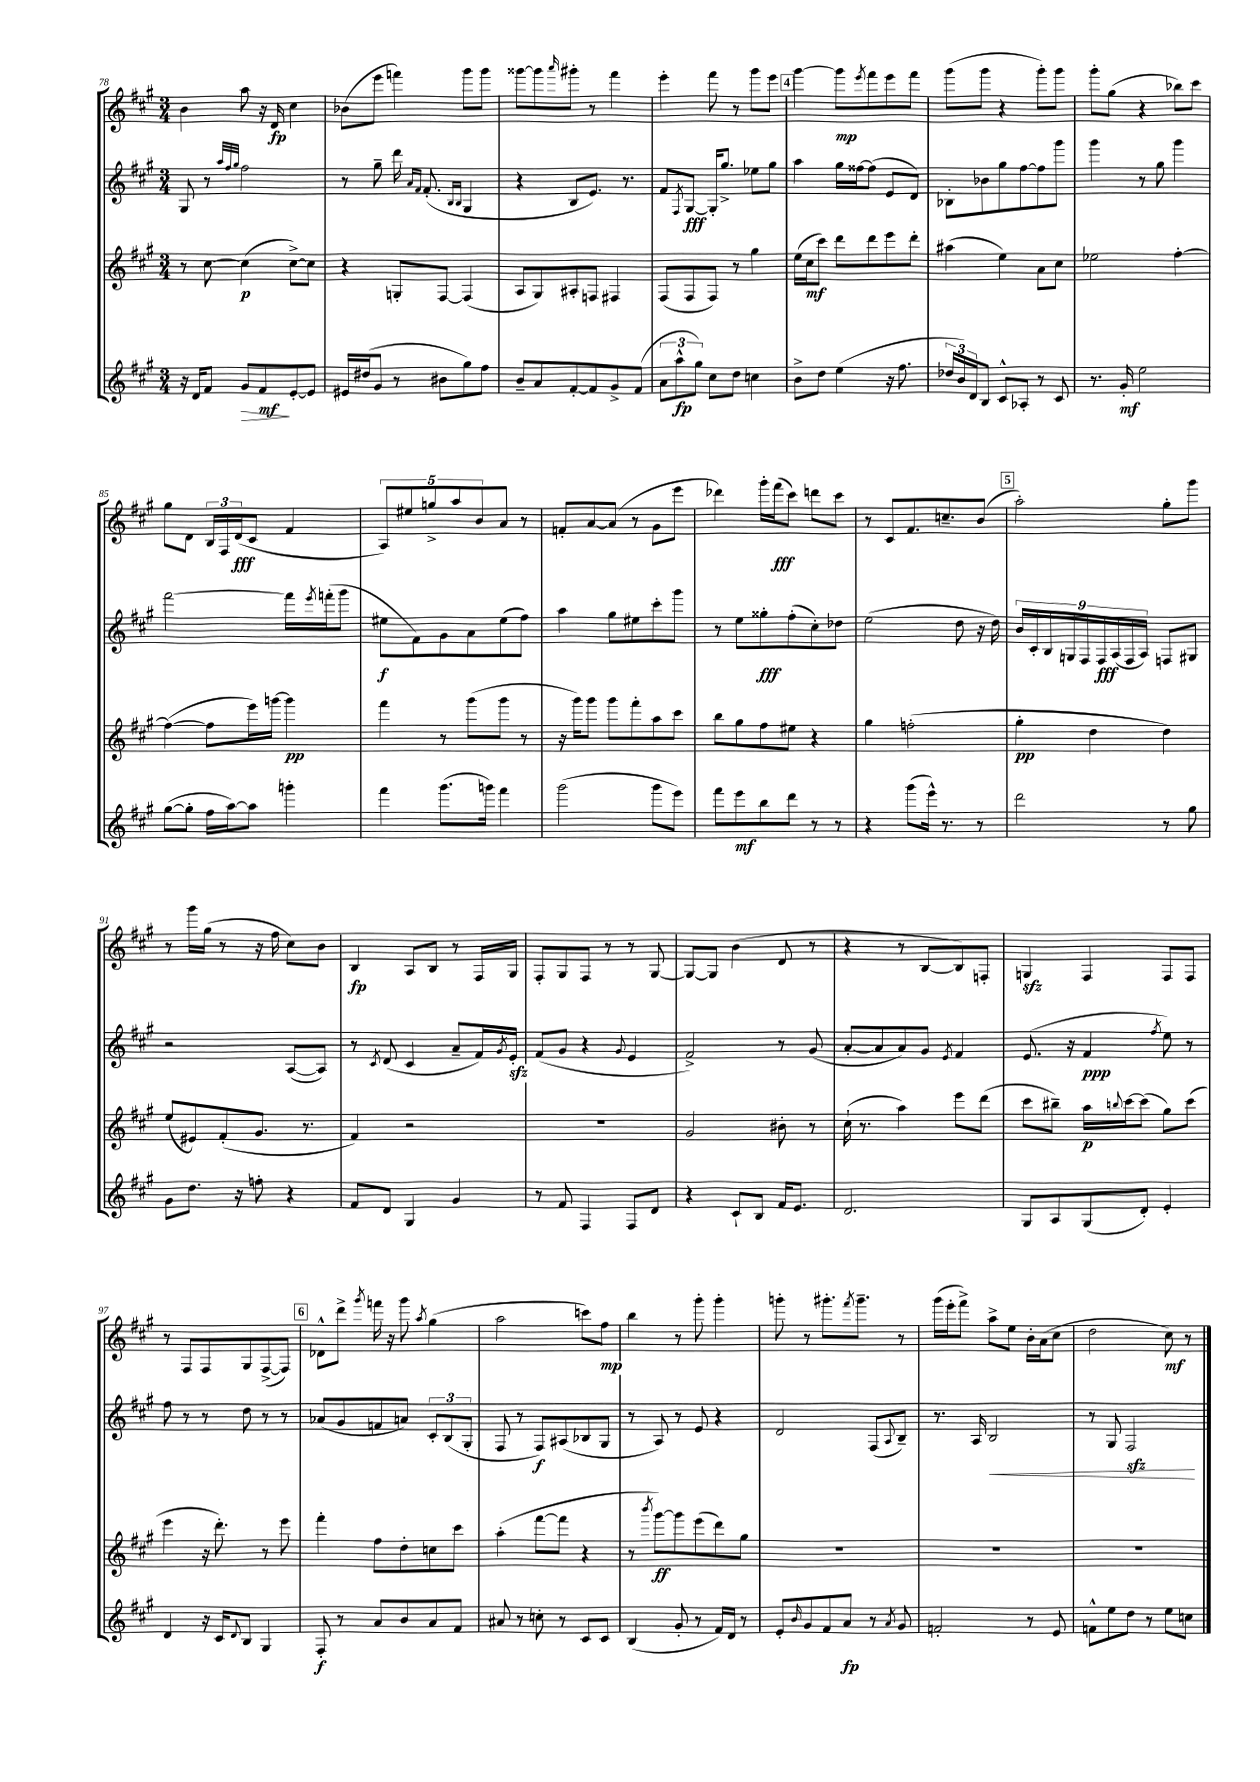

**kern	**dynam	**kern	**dynam	**kern	**dynam	**kern	**dynam
*part4	*part4	*part3	*part3	*part2	*part2	*part1	*part1
*staff4	*staff4	*staff3	*staff3	*staff2	*staff2	*staff1	*staff1
*clefG2	*	*clefG2	*	*clefG2	*	*clefG2	*
*k[f#c#g#]	*	*k[f#c#g#]	*	*k[f#c#g#]	*	*k[f#c#g#]	*
*M3/4	*	*M3/4	*	*M3/4	*	*M3/4	*
=78	=78	=78	=78	=78	=78	=78	=78
16r	.	8r	.	8G#/	.	4b\	.
16d/KL	.	.	.	.	.	.	.
8f#/J	.	[8cc#\	.	8r	.	.	.
.	.	.	.	32qqaa/LLL	.	.	.
.	.	.	.	32qqff#/	.	.	.
.	.	.	.	32qqgg#/JJJ	.	.	.
!	!LO:HP:b	!	!	!	!	!	!
8g#/L	>	(4cc#\]	p	2ff#\	.	8aa\	.
8f#/	mf	.	.	.	.	16r	.
.	.	.	.	.	.	16d/	fp
[8e'/	]	[8cc#^\L)	.	.	.	4cc#\	.
8e/J]	.	8cc#\J]	.	.	.	.	.
=79	=79	=79	=79	=79	=79	=79	=79
16e#X/LL	.	4r	.	8r	.	(8b-X\L	.
(16dd#X/J	.	.	.	.	.	.	.
8g#/J	.	.	.	8gg#~\	.	8eee\J	.
8r	.	8Gn'/L	.	16ddd\	.	4fffn\)	.
.	.	.	.	16qqa/LL	.	.	.
.	.	.	.	16qqf#/JJ	.	.	.
.	.	.	.	(8.f#'/	.	.	.
8b#X\L	.	[8F#/J	.	.	.	.	.
.	.	.	.	16qqB/LL	.	.	.
.	.	.	.	16qqB/JJ	.	.	.
8gg#\)	.	(4F#/]	.	4G#/	.	8ggg#\L	.
8ff#\J	.	.	.	.	.	8ggg#\J	.
=80	=80	=80	=80	=80	=80	=80	=80
8b~/L	.	8A/L	.	4r	.	[8ggg##X\L	.
8a/	.	8G#/)	.	.	.	8ggg##\]	.
.	.	.	.	.	.	16qqaaa/	.
[8f#'/	.	8A#X'/	.	8B/L	.	8ggg#X'\J	.
8f#/]	.	8Fn/J	.	8.e/J)	.	8r	.
8g#^/	.	4F#X/	.	.	.	4fff#\	.
.	.	.	.	8.r	.	.	.
(8f#/J	.	.	.	.	.	.	.
=81	=81	=81	=81	=81	=81	=81	=81
12a\L	.	(8F#/L	.	8f#/L	.	4eee'\	.
12aa^^\	fp	.	.	.	.	.	.
.	.	.	.	8qF#/	.	.	.
.	.	8F#/	.	[8G#/J	fff	.	.
12gg#\J)	.	.	.	.	.	.	.
8cc#\L	.	8F#/J)	.	16G#'/KL]	.	8fff#\	.
.	.	.	.	8.gg#^/J	.	.	.
8dd\J	.	8r	.	.	.	8r	.
4ccn\	.	4gg#\	.	8ee-X\L	.	8ggg#\L	.
.	.	.	.	8gg#\J	.	8eee\J	.
!!LO:REH:place=s1:t=4
=82	=82	=82	=82	=82	=82	=82	=82
8b^\L	.	(16ee\LL	.	4aa\	.	[4ggg#\	.
.	.	16cc#\J	mf	.	.	.	.
8dd\J	.	8ccc#\J)	.	.	.	.	.
(4ee\	.	8ddd\L	.	16gg#\LL	.	8ggg#\L]	mp
.	.	.	.	[16ff##X\J	.	.	.
.	.	.	.	.	.	8qeee/	.
.	.	8ddd\	.	(8ff##\J]	.	8fff#\	.
16r	.	8eee\	.	8e/L	.	8eee\	.
8.ff#\	.	.	.	.	.	.	.
.	.	8ddd'\J	.	8d/J)	.	8fff#\J	.
=83	=83	=83	=83	=83	=83	=83	=83
24dd-X/LL	.	(4aa#X\	.	8B-X'\L	.	(8ggg#\L	.
24b/)	.	.	.	.	.	.	.
24d/J	.	.	.	.	.	.	.
8B/J	.	.	.	8b-X\	.	8ggg#\J	.
8c#^^/L	.	4ee\)	.	8gg#\	.	4r	.
8A-X'/J	.	.	.	[8ff#\	.	.	.
8r	.	8a\L	.	8ff#\]	.	8ggg#'\L)	.
8c#/	.	8cc#\J	.	8ggg#\J	.	8ggg#\J	.
=84	=84	=84	=84	=84	=84	=84	=84
8.r	.	2ee-X\	.	4ggg#\	.	8ggg#'\L	.
.	.	.	.	.	.	(8gg#\J	.
16g#'/	mf	.	.	.	.	.	.
2ee\	.	.	.	8r	.	4r	.
.	.	.	.	8gg#\	.	.	.
.	.	[4ff#'\	.	4ggg#\	.	8bb-X\L)	.
.	.	.	.	.	.	8ccc#\J	.
!!LO:LB:g=z
=85	=85	=85	=85	=85	=85	=85	=85
([8gg#\L	.	(4ff#\_	.	[2fff#\	.	8gg#\L	.
8gg#'\J]	.	.	.	.	.	8d\J	.
16ff#\LL	.	8ff#\L]	.	.	.	24B/LL	.
.	.	.	.	.	.	24F#/	.
[16aa\J)	.	.	.	.	.	.	.
.	.	.	.	.	.	(24d/J	fff
8aa\J]	.	16eee\L)	.	.	.	8c#/J	.
.	.	[16gggn\JJ	.	.	.	.	.
4gggn'\	.	4ggg\]	pp	16fff#\LL]	.	4f#/	.
.	.	.	.	8qeee/	.	.	.
.	.	.	.	(16fffn'\J	.	.	.
.	.	.	.	8ggg#\J	.	.	.
=86	=86	=86	=86	=86	=86	=86	=86
4fff#\	.	4fff#\	.	8ee#X\L	f	10A/L)	.
.	.	.	.	.	.	10ee#X/	.
.	.	.	.	8f#\)	.	.	.
.	.	.	.	.	.	10ggn^/	.
(8.ggg#\L	.	8r	.	8g#\	.	.	.
.	.	.	.	.	.	10aa/	.
.	.	(8ggg#\L	.	8a\	.	.	.
.	.	.	.	.	.	10b/	.
16gggn\Jk)	.	.	.	.	.	.	.
4fff#\	.	8ggg#\J	.	(8ee#\	.	8a/J	.
.	.	8r	.	8ff#\J)	.	8r	.
=87	=87	=87	=87	=87	=87	=87	=87
(2ggg#\	.	16r	.	4aa\	.	8fn'/L	.
.	.	16ggg#\KL)	.	.	.	.	.
.	.	8ggg#\J	.	.	.	[8a/	.
.	.	8ggg#\L	.	8gg#\L	.	(8a/J]	.
.	.	8fff#'\	.	8ee#X\	.	8r	.
8ggg#\L	.	8aa\	.	8ccc#'\	.	8g#\L	.
8eee\J)	.	8ccc#\J	.	8ggg#\J	.	8eee\J	.
=88	=88	=88	=88	=88	=88	=88	=88
8fff#\L	.	8bb\L	.	8r	.	4ddd-X\)	.
8eee\	mf	8gg#\	.	8ee\L	.	.	.
8bb\	.	8ff#\	.	8gg##X'\	fff	16ggg#'\LL	.
.	.	.	.	.	.	(16fff#\J	fff
8ddd\J	.	8ee#X\J	.	(8ff#'\	.	8ccc#\J)	.
8r	.	4r	.	8cc#'\)	.	8dddn\L	.
8r	.	.	.	8dd-X\J	.	8ccc#\J	.
=89	=89	=89	=89	=89	=89	=89	=89
4r	.	4gg#\	.	(2ee\	.	8r	.
.	.	.	.	.	.	8c#/L	.
(8ggg#\L	.	(2ffn'\	.	.	.	8.f#/	.
16eee^^\Jk)	.	.	.	.	.	.	.
8.r	.	.	.	.	.	8.ccn~/	.
.	.	.	.	8dd\	.	.	.
8r	.	.	.	16r	.	(8b/J	.
.	.	.	.	16dd\)	.	.	.
!!LO:REH:place=s1:t=5
=90	=90	=90	=90	=90	=90	=90	=90
2ddd\	.	4gg#'\	pp	18b/LL	.	2aa'\)	.
.	.	.	.	18c#'/	.	.	.
.	.	.	.	18B/	.	.	.
.	.	.	.	18Gn/	.	.	.
.	.	.	.	18F#/	.	.	.
.	.	4dd\	.	.	.	.	.
.	.	.	.	18F#/	fff	.	.
.	.	.	.	(18A/	.	.	.
.	.	.	.	18F#/	.	.	.
.	.	.	.	18A/JJ)	.	.	.
8r	.	4dd\)	.	8Fn/L	.	8gg#'\L	.
8gg#\	.	.	.	8G#X/J	.	8ggg#\J	.
!!LO:LB:g=z
=91	=91	=91	=91	=91	=91	=91	=91
8g#\L	.	(8ee/L	.	2r	.	8r	.
8.dd\J	.	8e#X/)	.	.	.	16ggg#\LL	.
.	.	.	.	.	.	(16gg#\JJ	.
.	.	(8f#'/	.	.	.	8r	.
16r	.	.	.	.	.	.	.
8ffn'\	.	8.g#/J	.	.	.	16r	.
.	.	.	.	.	.	16ff#\	.
4r	.	.	.	([8A/L	.	8cc#\L)	.
.	.	8.r	.	.	.	.	.
.	.	.	.	8A/J])	.	8b\J	.
=92	=92	=92	=92	=92	=92	=92	=92
8f#/L	.	4f#/)	.	8r	.	4B/	fp
.	.	.	.	8qc#/	.	.	.
8d/J	.	.	.	(8d/	.	.	.
4G#/	.	2r	.	4c#/	.	8A/L	.
.	.	.	.	.	.	8B/J	.
4g#/	.	.	.	8a~/L	.	8r	.
.	.	.	.	16f#/L)	.	16F#/LL	.
.	.	.	.	8qg#/	.	.	.
.	.	.	.	16ezz'/JJ	.	16G#/JJ	.
=93	=93	=93	=93	=93	=93	=93	=93
8r	.	2.r	.	(8f#/L	.	8F#'/L	.
8f#/	.	.	.	8g#/J	.	8G#/	.
4F#/	.	.	.	4r	.	8F#/J	.
.	.	.	.	.	.	8r	.
.	.	.	.	8qqg#/	.	.	.
8F#/L	.	.	.	4e/	.	8r	.
8d/J	.	.	.	.	.	[8G#/	.
=94	=94	=94	=94	=94	=94	=94	=94
4r	.	2g#/	.	2f#^/)	.	8G#/L_	.
.	.	.	.	.	.	8G#/J]	.
8c#`/L	.	.	.	.	.	(4b\	.
8B/J	.	.	.	.	.	.	.
16f#/KL	.	8b#X'\	.	8r	.	8d/	.
8.e/J	.	.	.	.	.	.	.
.	.	8r	.	(8g#/	.	8r	.
=95	=95	=95	=95	=95	=95	=95	=95
2.d/	.	(16cc#`\	.	[8a'/L	.	4r	.
.	.	8.r	.	.	.	.	.
.	.	.	.	8a/]	.	.	.
.	.	4aa\)	.	8a/)	.	8r	.
.	.	.	.	8g#/J	.	[8B/L	.
.	.	.	.	8qe/	.	.	.
.	.	8eee\L	.	4f#/	.	8B/])	.
.	.	(8ddd\J	.	.	.	8Fn'/J	.
=96	=96	=96	=96	=96	=96	=96	=96
8G#/L	.	8ccc#\L	.	(8.e/	.	4Gnzz/	.
8A/	.	8bb#X~\J)	.	.	.	.	.
.	.	.	.	16r	.	.	.
(8G#/	.	16aa\LL	p	4f#/	ppp	4F#/	.
.	.	8qqbbn/	.	.	.	.	.
.	.	[16ccc#\J	.	.	.	.	.
8d'/J)	.	(8ccc#\J]	.	.	.	.	.
.	.	.	.	8qff#/	.	.	.
4e'/	.	8gg#\L)	.	8ee\)	.	8F#/L	.
.	.	(8ccc#\J	.	8r	.	8F#/J	.
!!LO:LB:g=z
=97	=97	=97	=97	=97	=97	=97	=97
4d/	.	4eee\	.	8ff#\	.	8r	.
.	.	.	.	8r	.	8F#/L	.
16r	.	16r	.	8r	.	8F#/	.
16c#/KL	.	8.ddd'\)	.	.	.	.	.
8qqd/	.	.	.	.	.	.	.
8B/J	.	.	.	8dd\	.	8G#/	.
4G#/	.	8r	.	8r	.	([8F#^/	.
.	.	8eee\	.	8r	.	8F#/J])	.
!!LO:REH:place=s1:t=6
=98	=98	=98	=98	=98	=98	=98	=98
8F#'/	f	4fff#'\	.	(8a-X/L	.	8d-X^^\L	.
8r	.	.	.	8g#/	.	8ddd^\J	.
.	.	.	.	.	.	8qggg#/	.
8a/L	.	8ff#\L	.	8fn/	.	16fffn\	.
.	.	.	.	.	.	16r	.
8b/	.	8dd'\	.	8an/J)	.	8ggg#\	.
.	.	.	.	.	.	8qaa/	.
8a/	.	8ccn\	.	12c#'/L	.	(4gg#\	.
.	.	.	.	(12B/	.	.	.
8f#/J	.	8ccc#\J	.	.	.	.	.
.	.	.	.	12G#'/J	.	.	.
=99	=99	=99	=99	=99	=99	=99	=99
8a#X/	.	(4aa'\	.	8F#/	.	2aa\	.
8r	.	.	.	8r	.	.	.
8ccn'\	.	[8fff#\L	.	8F#/L)	f	.	.
8r	.	8fff#\J]	.	(8A#X/	.	.	.
8c#/L	.	4r	.	8B-X/	.	8cccn\L)	.
8c#/J	.	.	.	8G#/J	.	8ff#\J	mp
=100	=100	=100	=100	=100	=100	=100	=100
(4B/	.	8r	.	8r	.	4bb\	.
.	.	8qbbb/	.	.	.	.	.
.	.	[8ggg#\L)	ff	8A/)	.	.	.
8g#'/	.	8ggg#\]	.	8r	.	8r	.
8r	.	(8eee\	.	8e/	.	8ggg#'\	.
16f#/LL)	.	8ddd\)	.	4r	.	4ggg#'\	.
16d/JJ	.	.	.	.	.	.	.
8r	.	8gg#\J	.	.	.	.	.
=101	=101	=101	=101	=101	=101	=101	=101
8e'/L	.	2.r	.	2d/	.	8gggn'\	.
16qqb/	.	.	.	.	.	.	.
8g#/	.	.	.	.	.	8r	.
8f#/	.	.	.	.	.	8.ggg#X'\L	.
8a/J	fp	.	.	.	.	.	.
.	.	.	.	.	.	8qfff#/	.
.	.	.	.	.	.	8.ggg#~\J	.
8r	.	.	.	(8F#/L	.	.	.
8qa/	.	.	.	8qqA/	.	.	.
8g#/	.	.	.	8B~/J)	.	8r	.
=102	=102	=102	=102	=102	=102	=102	=102
2fn'/	.	2.r	.	8.r	.	(16ggg#\LL	.
.	.	.	.	.	.	16eee'\J	.
.	.	.	.	.	.	8fff#^\J)	.
.	.	.	.	16A/	.	.	.
!	!	!	!	!	!LO:HP:b	!	!
.	.	.	.	2B/	<	8aa^\L	.
.	.	.	.	.	.	8ee\J	.
8r	.	.	.	.	.	16b'\LL	.
.	.	.	.	.	.	(16a\J	.
8e/	.	.	.	.	.	8cc#\J	.
=103	=103	=103	=103	=103	=103	=103	=103
8fn^^\L	.	2.r	.	8r	.	2dd\	.
8ee\	.	.	.	8G#/	.	.	.
8dd\J	.	.	.	2F#zz/	.	.	.
8r	.	.	.	.	.	.	.
8ee\L	.	.	.	.	.	8cc#\)	mf
8ccn\J	.	.	.	.	.	8r	.
.	.	.	.	.	[	.	.
==	==	==	==	==	==	==	==
*-	*-	*-	*-	*-	*-	*-	*-
